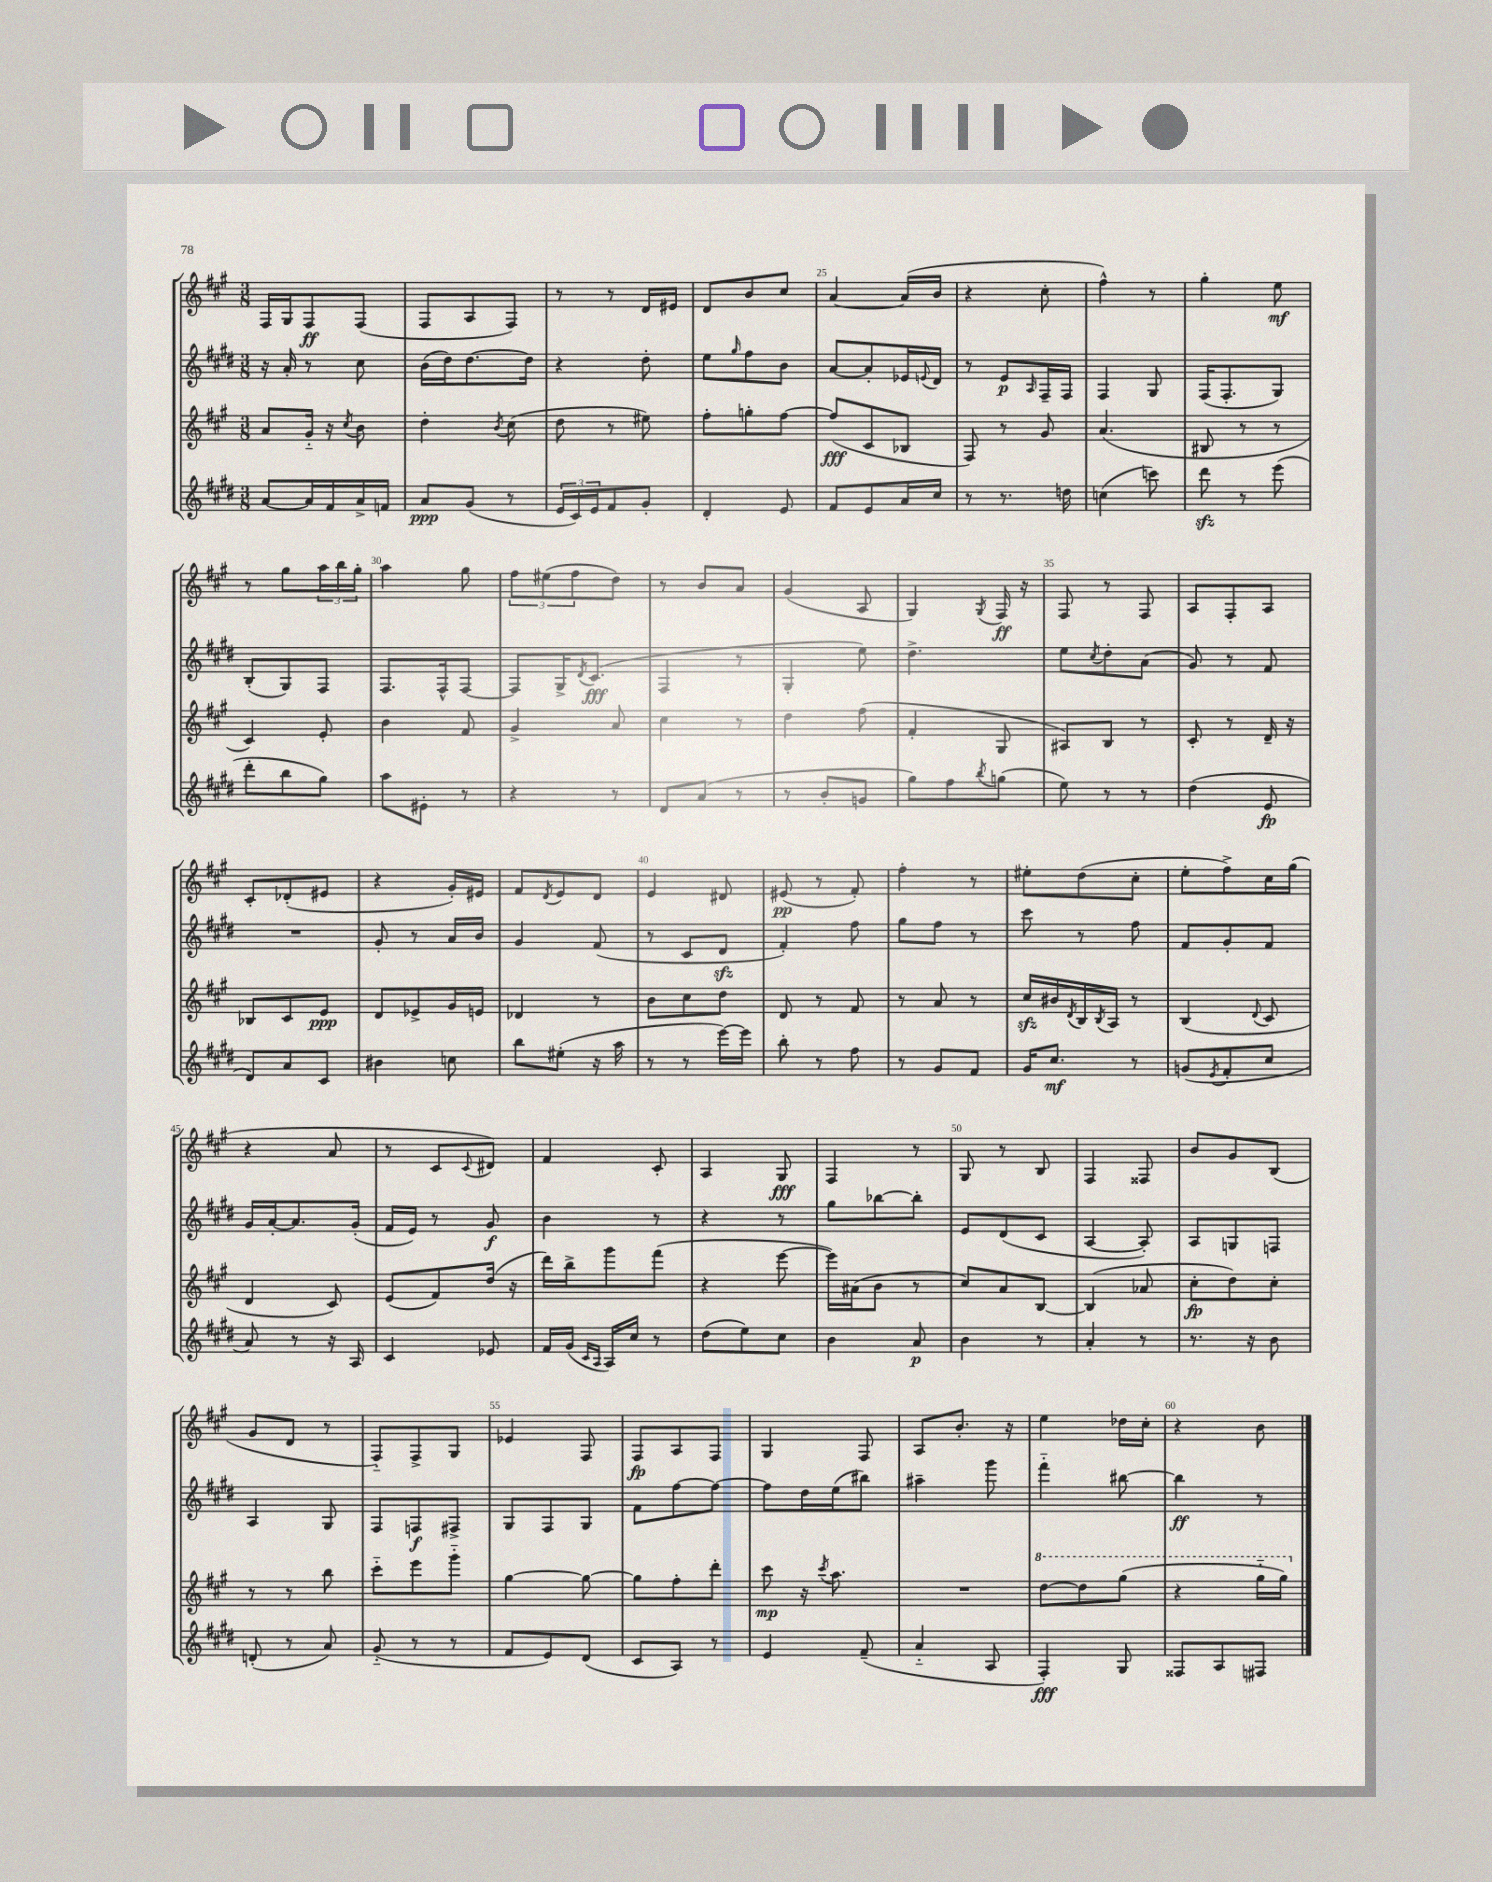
<<
\new StaffGroup <<
\new Staff = "s0" {
    \clef treble \key a \major \numericTimeSignature \time 3/8
    fis16 gis16 fis8\ff fis8( |
    fis8 a8 fis8) |
    r8 r8 d'16 eis'16 |
    d'8 b'8 cis''8 |
    a'4~ a'16( b'16 |
    r4 cis''8-. |
    fis''4-^) r8 |
    gis''4-. e''8\mf |
    r8 gis''8 \tuplet 3/2 { a''16 b''16 gis''16-. } |
    a''4 gis''8 |
    \tuplet 3/2 { fis''8 eis''8( fis''8 } d''8) |
    r8 b'8 a'8 |
    gis'4( a8 |
    gis4) \acciaccatura { gis8 } fis16\ff r16 |
    fis8 r8 fis8 |
    a8 fis8-. a8 |
    cis'8-. des'8-.( eis'8 |
    r4 gis'16-.) eis'16 |
    fis'8 \acciaccatura { d'8 } e'8 d'8 |
    e'4 dis'8 |
    eis'8\pp( r8 fis'8-.) |
    fis''4-. r8 |
    eis''8-. d''8( cis''8-. |
    e''8-. fis''8->) cis''16 gis''16( |
    r4 a'8 |
    r8 cis'8 \appoggiatura { cis'8 } dis'8) |
    fis'4 cis'8-. |
    a4 gis8\fff |
    fis4 r8 |
    gis8 r8 b8 |
    fis4 fisis8 |
    b'8 gis'8 b8( |
    gis'8 d'8 r8 |
    fis8-_) fis8-> gis8 |
    ees'4 fis8 |
    fis8\fp a8 fis8 |
    gis4 fis8 |
    a8 b'8.-. r16 |
    e''4 des''16 cis''16-. |
    r4 b'8 \bar "|." |
}
\new Staff = "s1" {
    \clef treble \key e \major \numericTimeSignature \time 3/8
    r16 a'16-. r8 cis''8 |
    b'16( dis''16) dis''8.~ dis''16 |
    r4 dis''8-. |
    e''8 \grace { gis''16 } fis''8 b'8 |
    a'8~ a'8-. ees'16 \appoggiatura { e'8 } dis'16 |
    r8 e'8\p \grace { a16 } fis16-- fis16 |
    fis4 gis8 |
    fis16( fis8.-. gis8) |
    b8-.( gis8) fis8 |
    fis8. fis16-^ fis8~ |
    fis8 gis16-> \acciaccatura { dis'8 } cis'8.\fff( |
    fis4 r8 |
    gis4-. e''8) |
    dis''4.-> |
    e''8 \acciaccatura { cis''8 } dis''8-. a'8( |
    gis'8) r8 fis'8 |
    R4. |
    gis'8-. r8 a'16 b'16 |
    gis'4 fis'8( |
    r8 cis'8 dis'8\sfz |
    fis'4-.) fis''8 |
    gis''8 fis''8 r8 |
    cis'''8 r8 fis''8 |
    fis'8 gis'8-. fis'8 |
    gis'16 a'16~-. a'8. gis'16-.( |
    fis'16 e'16) r8 gis'8\f |
    b'4 r8 |
    r4 r8 |
    gis''8 bes''8~ bes''8-. |
    e'8 dis'8( cis'8 |
    a4~ a8-.) |
    a8 g8 f8 |
    a4 gis8 |
    fis8 f8\f fis8-> |
    gis8 fis8 gis8 |
    fis'8 fis''8~ fis''8~ |
    fis''8 dis''16 e''16( bis''8) |
    ais''4-- gis'''8 |
    fis'''4-_ bis''8~ |
    bis''4\ff r8 \bar "|." |
}
\new Staff = "s2" {
    \clef treble \key a \major \numericTimeSignature \time 3/8
    a'8 gis'16-_ r16 \acciaccatura { cis''8 } b'8 |
    d''4-. \acciaccatura { b'8 } cis''8( |
    d''8 r8 eis''8) |
    fis''8-. g''8-. fis''8~ |
    fis''8\fff( cis'8 bes8 |
    fis8) r8 gis'8 |
    a'4.( |
    bis8 r8 r8 |
    cis'4) e'8-. |
    b'4 fis'8 |
    gis'4-> a'8 |
    cis''4 r8 |
    d''4 fis''8( |
    fis'4-. gis8 |
    ais8) b8 r8 |
    cis'8-. r8 d'16-- r16 |
    bes8 cis'8 e'8\ppp |
    d'8 ees'8-> gis'16 e'16 |
    des'4 r8 |
    b'8 cis''8 d''8 |
    d'8 r8 fis'8 |
    r8 a'8 r8 |
    cis''16\sfz bis'16 \acciaccatura { d'8 } b16 \acciaccatura { b8 } a16 r8 |
    b4( \appoggiatura { d'8 } cis'8 |
    d'4 cis'8) |
    e'8( fis'8) d''16( r16 |
    d'''16) b''16-> gis'''8 fis'''8( |
    r4 e'''8~ |
    e'''16) ais'16( b'8 r8 |
    cis''8) a'8 b8~ |
    b4( aes'8 |
    cis''8-.\fp d''8) cis''8-. |
    r8 r8 b''8 |
    cis'''8-_ e'''8 gis'''8-_ |
    gis''4~ gis''8~ |
    gis''8 fis''8-. d'''8-. |
    cis'''8\mp r16 \acciaccatura { cis'''8 } a''8. |
    R4. |
    \ottava #1 d'''8~ d'''8 gis'''8( |
    r4 gis'''16-_ gis'''16) \ottava #0 \bar "|." |
}
\new Staff = "s3" {
    \clef treble \key e \major \numericTimeSignature \time 3/8
    a'8~ a'16 fis'16 a'16-> f'16 |
    a'8\ppp gis'8( r8 |
    \tuplet 3/2 { e'16 cis'16) e'16 } fis'8 gis'8-. |
    dis'4-. e'8 |
    fis'8 e'8 a'16 cis''16 |
    r8 r8. d''16 |
    c''4( c'''8) |
    dis'''8\sfz r8 e'''8( |
    dis'''8-. b''8 gis''8) |
    a''8 eis'8-. r8 |
    r4 r8 |
    dis'8 a'8( r8 |
    r8 b'8-. g'8 |
    gis''8) fis''8 \acciaccatura { b''8 } g''8( |
    e''8) r8 r8 |
    dis''4( e'8\fp |
    dis'8) a'8 cis'8 |
    bis'4 c''8 |
    b''8 eis''8-.( r16 a''16 |
    r8 r8 e'''16~) e'''16 |
    b''8-. r8 fis''8 |
    r8 gis'8 fis'8 |
    gis'16 cis''8.\mf r8 |
    g'8( \acciaccatura { e'8 } fis'8-. cis''8 |
    a'8) r8 r16 a16 |
    cis'4 ees'8 |
    fis'16 gis'16( \grace { cis'16 a16 } a16) cis''16 r8 |
    dis''8( e''8) cis''8 |
    b'4 a'8\p |
    b'4 r8 |
    a'4-. r8 |
    r8. r16 b'8 |
    d'8-.( r8 a'8) |
    gis'8-_( r8 r8 |
    fis'8 e'8) dis'8( |
    cis'8 a8) r8 |
    e'4 fis'8--( |
    a'4-_ a8 |
    fis4-.\fff) gis8 |
    fisis8 a8 fis8 \bar "|." |
}
>>
>>
\layout { \context { \Score currentBarNumber = #21 \override BarNumber.break-visibility = ##(#f #t #t) barNumberVisibility = #(every-nth-bar-number-visible 5) } }
